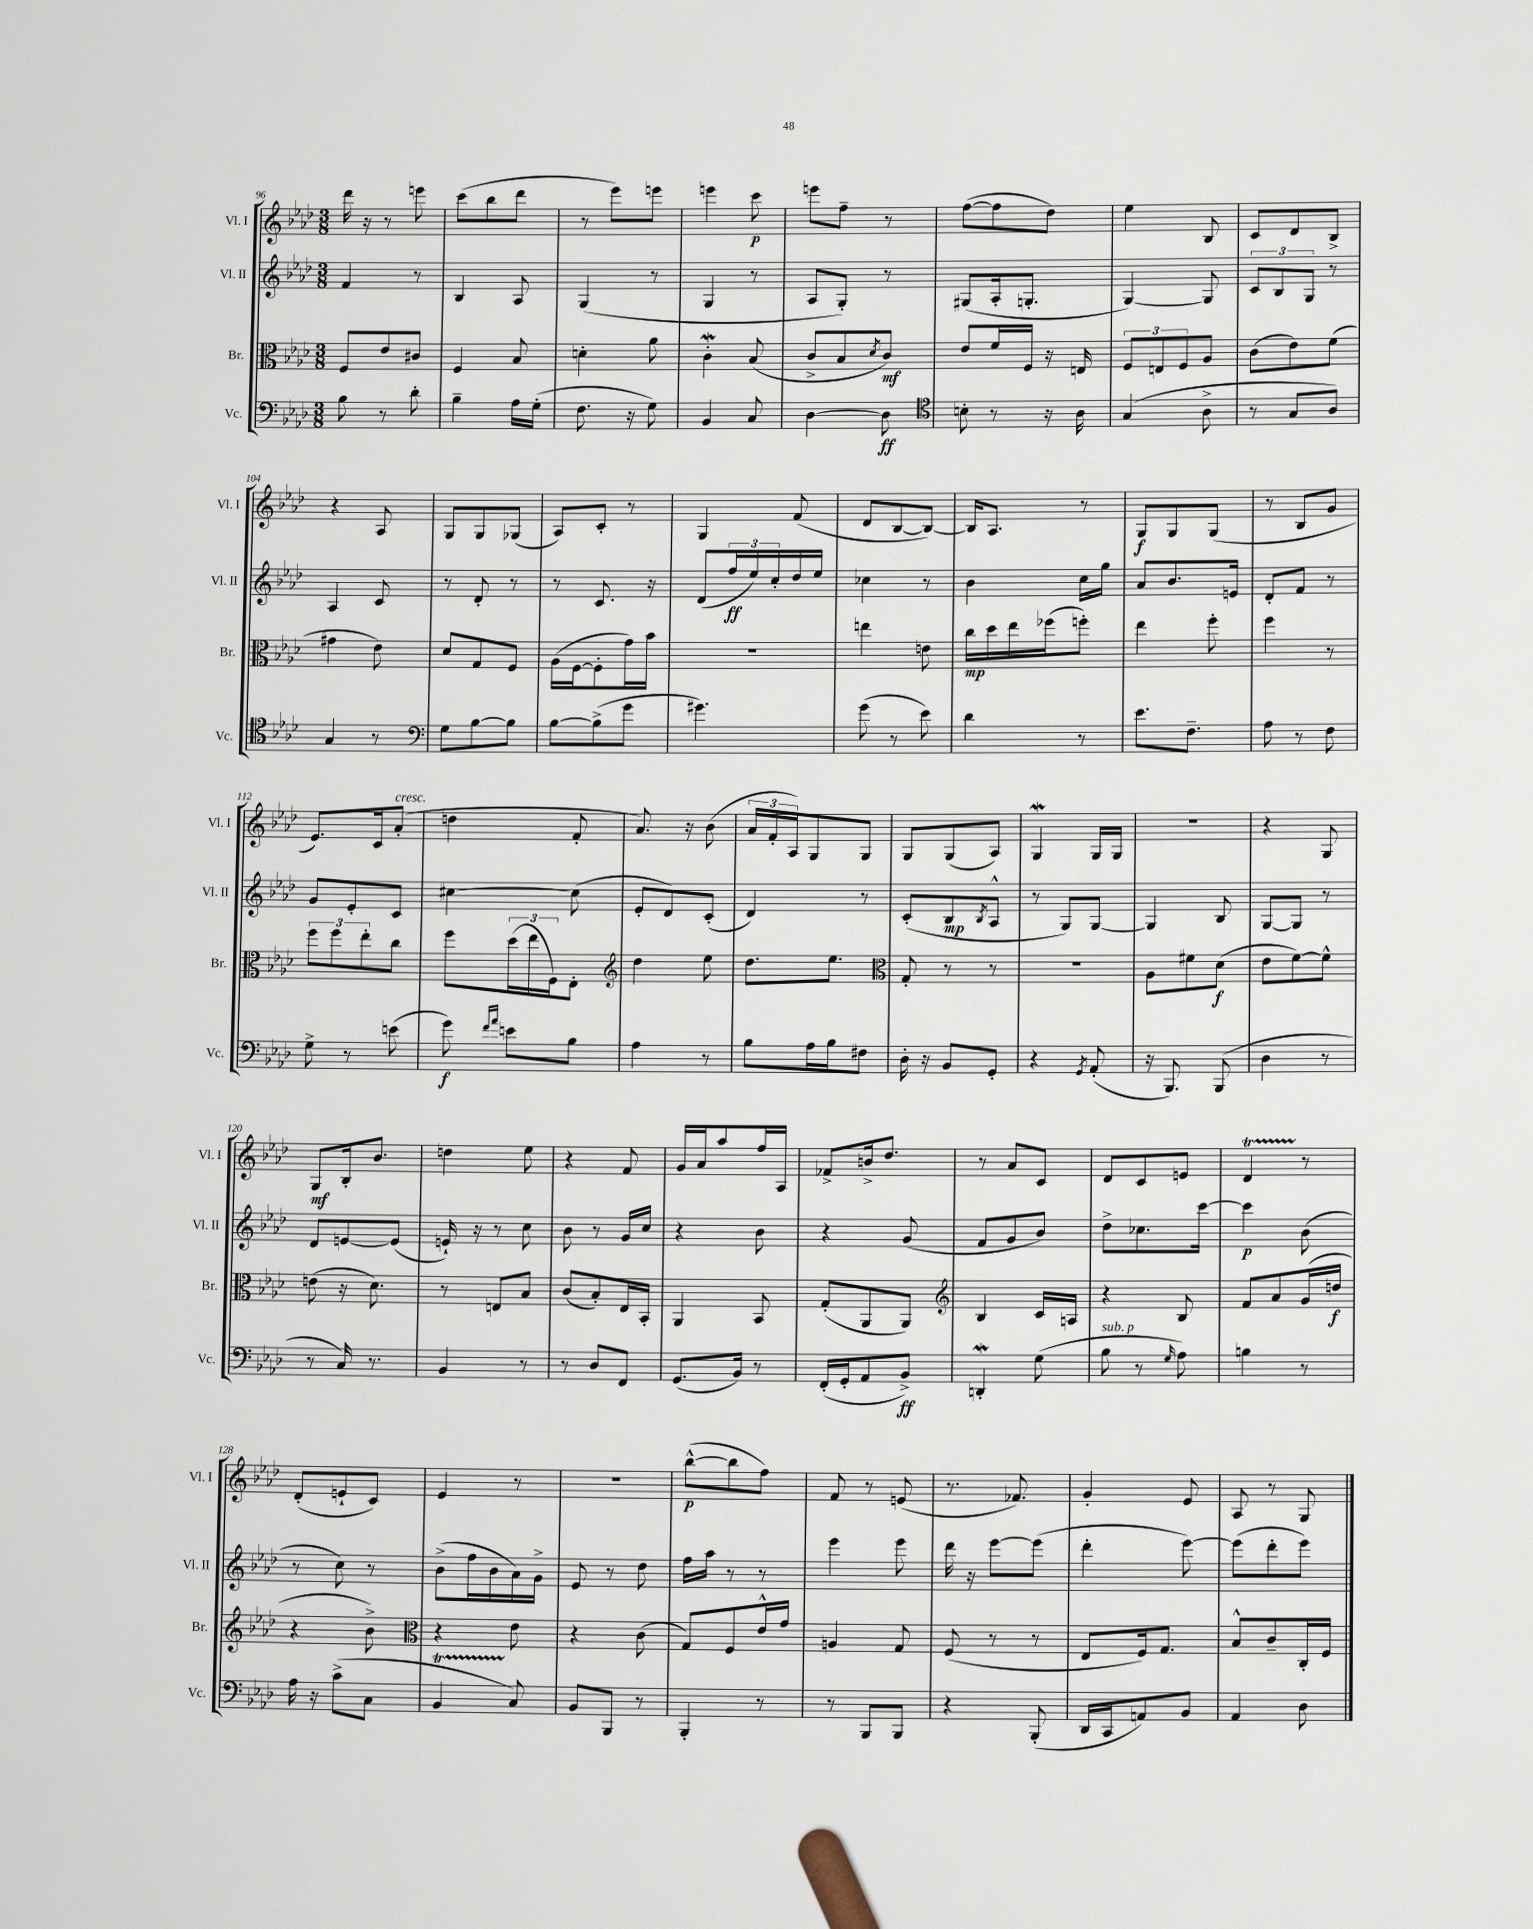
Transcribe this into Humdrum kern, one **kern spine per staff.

**kern	**kern	**kern	**kern
*staff4	*staff3	*staff2	*staff1
*clefF4	*clefC3	*clefG2	*clefG2
*k[b-e-a-d-]	*k[b-e-a-d-]	*k[b-e-a-d-]	*k[b-e-a-d-]
*M3/8	*M3/8	*M3/8	*M3/8
8B-	8F	4f	16ddd-
.	.	.	16r
8r	8e-	.	8r
8d-'	8c#	8r	8eee
=	=	=	=
4B-~	4F	4B-	(8ccc
.	.	.	8bb-
16A-	8B-	8A-	8ddd-
(16G'	.	.	.
=	=	=	=
8.F	4d'	(4G	8r
.	.	.	8eee-)
16r	.	.	.
8G)	8a-	8r	8eee
=	=	=	=
4BB-	4c'	4G	4eee
8C	(8B-	8r	8ccc
=	=	=	=
[4D-	8c^	8A-	8eee
.	8B-	8G')	8ff~
.	8qd-	.	.
8D-]	8c)	8r	8r
=	=	=	=
*clefC4	*	*	*
8B'	8e-	(8G#	([8ff
8r	16f	16A-'	8ff]
.	16F	8.G'	.
16r	16r	.	8dd-)
16A-	16E	.	.
=	=	=	=
(4G	12F	[4G)	4ee-
.	12E	.	.
.	12F	.	.
8A-^	8A-	8G]	8B-
=	=	=	=
8r	(8c	12c	8c
.	.	12B-	.
8G	8e-)	.	8d-
.	.	12G	.
8A-)	(8f	8r	8B-^
=	=	=	=
4G	4g#	4A-	4r
8r	8e-)	8c	8A-
=	=	=	=
*clefF4	*	*	*
8G	8d-	8r	8G
[8B-	8G	8d-'	8G
8B-]	8F	8r	(8G-
=	=	=	=
[8B-	(16A-	8r	8A-)
.	[16F	.	.
(8B-^]	8F']	8.c	8c'
8g	16g)	.	8r
.	16b-	16r	.
=	=	=	=
4.g#)	4.r	(8d-	4G
.	.	24ff	.
.	.	24ee-)	.
.	.	24cc'	.
.	.	16dd-	(8f
.	.	16ee-	.
=	=	=	=
(8g	4ee	4cc-	8d-
8r	.	.	[8B-
8e-)	8e	8r	8B-_)
=	=	=	=
4d-	16cc	4b-	16B-]
.	16dd-	.	8.A-
.	16ee-	.	.
.	(16ff-	.	.
8r	8ff')	16cc	8r
.	.	16gg	.
=	=	=	=
8.e-	4ee-	8a-	8G
.	.	8.b-	8G
8.F~	.	.	.
.	8ff'	.	(8G
.	.	16e	.
=	=	=	=
8A-	4ff	8d-'	8r
8r	.	8f	8B-
8F	8r	8r	8g
=	=	=	=
8G^	12ff	8g	8.e-)
.	12ff	.	.
8r	.	8e-'	.
.	12ee-'	.	.
.	.	.	16c
(8e	8cc	8c	(8a-'
=	=	=	=
8g)	8ff	[4cc#	4dd
16qqf	.	.	.
16qqa-	.	.	.
8e	(24dd-	.	.
.	24ee-	.	.
.	24F)	.	.
8B-	8E-'	(8cc#]	8f'
=	=	=	=
*	*clefG2	*	*
4A-	4dd-	8e-'	8.a-)
.	.	8d-)	.
.	.	.	16r
8r	8ee-	(8c'	(8b-
=	=	=	=
8B-	8.dd-	4d-)	24a-
.	.	.	24f'
.	.	.	24A-)
16A-	.	.	8G
16B-	8.ee-	.	.
8F#	.	8r	8G
=	=	=	=
*	*clefC3	*	*
16D-'	8G'	(8c'	8G
16r	.	.	.
8BB-	8r	8B-	(8G
.	.	8qB-	.
8GG'	8r	8A-^^	8A-)
=	=	=	=
4r	4.r	8r	4G
.	.	8G)	.
8qGG	.	.	.
(8AA-'	.	[8G	16G
.	.	.	16G
=	=	=	=
16r	8A-	4G]	4.r
8.BBB-)	.	.	.
.	8f#	.	.
(8BBB-	(8d-	8B-	.
=	=	=	=
4D-	8e-	[8G	4r
.	[8f)	8G]	.
8r	8f^^]	8r	8G
=	=	=	=
8r	(8e	8d-	8G
16C)	16r	[8e	16B-'
8.r	8.d-)	.	8.b-
.	.	(8e]	.
=	=	=	=
4BB-	8r	16e`)	4dd
.	.	16r	.
.	8E	8r	.
8r	8B-	8cc	8ee-
=	=	=	=
8r	(8c	8b-	4r
8D-	8B-')	8r	.
8FF	16E-	16g	8f
.	16BB-'	16cc	.
=	=	=	=
(8.GG	4AA-	4r	16g
.	.	.	16a-
.	.	.	8aa-
16BB-)	.	.	.
8r	8BB-	8b-	16ff
.	.	.	16A-
=	=	=	=
(16FF'	(8G'	4r	8f-^
16GG'	.	.	.
8AA-	8AA-	.	16b^
.	.	.	8.dd-
8BB-^)	8AA-)	(8g	.
=	=	=	=
*	*clefG2	*	*
4DD'	4B-	8f	8r
.	.	8g	8a-
(8G	16c	8b-)	8c
.	16A	.	.
=	=	=	=
8B-	4r	8dd-^	8d-
8r	.	8.cc-	8c
16qqG	.	.	.
8A-)	8B-	.	8e
.	.	[16ccc	.
=	=	=	=
4B	8f	4ccc]	4d-
.	8a-	.	.
8r	(16g	(8b-	8r
.	16dd	.	.
=	=	=	=
16A-	4r	8r	(8d-'
16r	.	.	.
(8c^	.	8cc)	8e`
8C	8b-^)	8r	8c)
=	=	=	=
*	*clefC3	*	*
4BB-	4r	(8b-^	4e-
.	.	16ff	.
.	.	16b-	.
8C)	8e-	16a-)	8r
.	.	16g^	.
=	=	=	=
8BB-	4r	8e-	4.r
8BBB-	.	8r	.
8r	(8c	8dd-	.
=	=	=	=
4BBB-'	8G)	16ff	([8bb-^^
.	.	16aa-	.
.	8F	8r	8bb-]
8r	16e-^^	8r	8ff)
.	16g	.	.
=	=	=	=
8r	4A	4eee-	8f
8BBB-	.	.	8r
8BBB-	8G	8eee-	(8e
=	=	=	=
4r	(8F	16ddd-	8.r
.	.	16r	.
.	8r	[8eee-	.
.	.	.	8.f-)
(8BBB-'	8r	(8eee-]	.
=	=	=	=
16DD-	8E-	4ddd-'	4g'
16CC	.	.	.
8AA)	16F)	.	.
.	8.G	.	.
8BB-	.	[8eee-)	8e-
=	=	=	=
4AA-	8B-^^	(8eee-]	8A-
.	8c~	8ddd-'	8r
8D-	16C'	8eee-)	8G
.	16F	.	.
==	==	==	==
*-	*-	*-	*-
